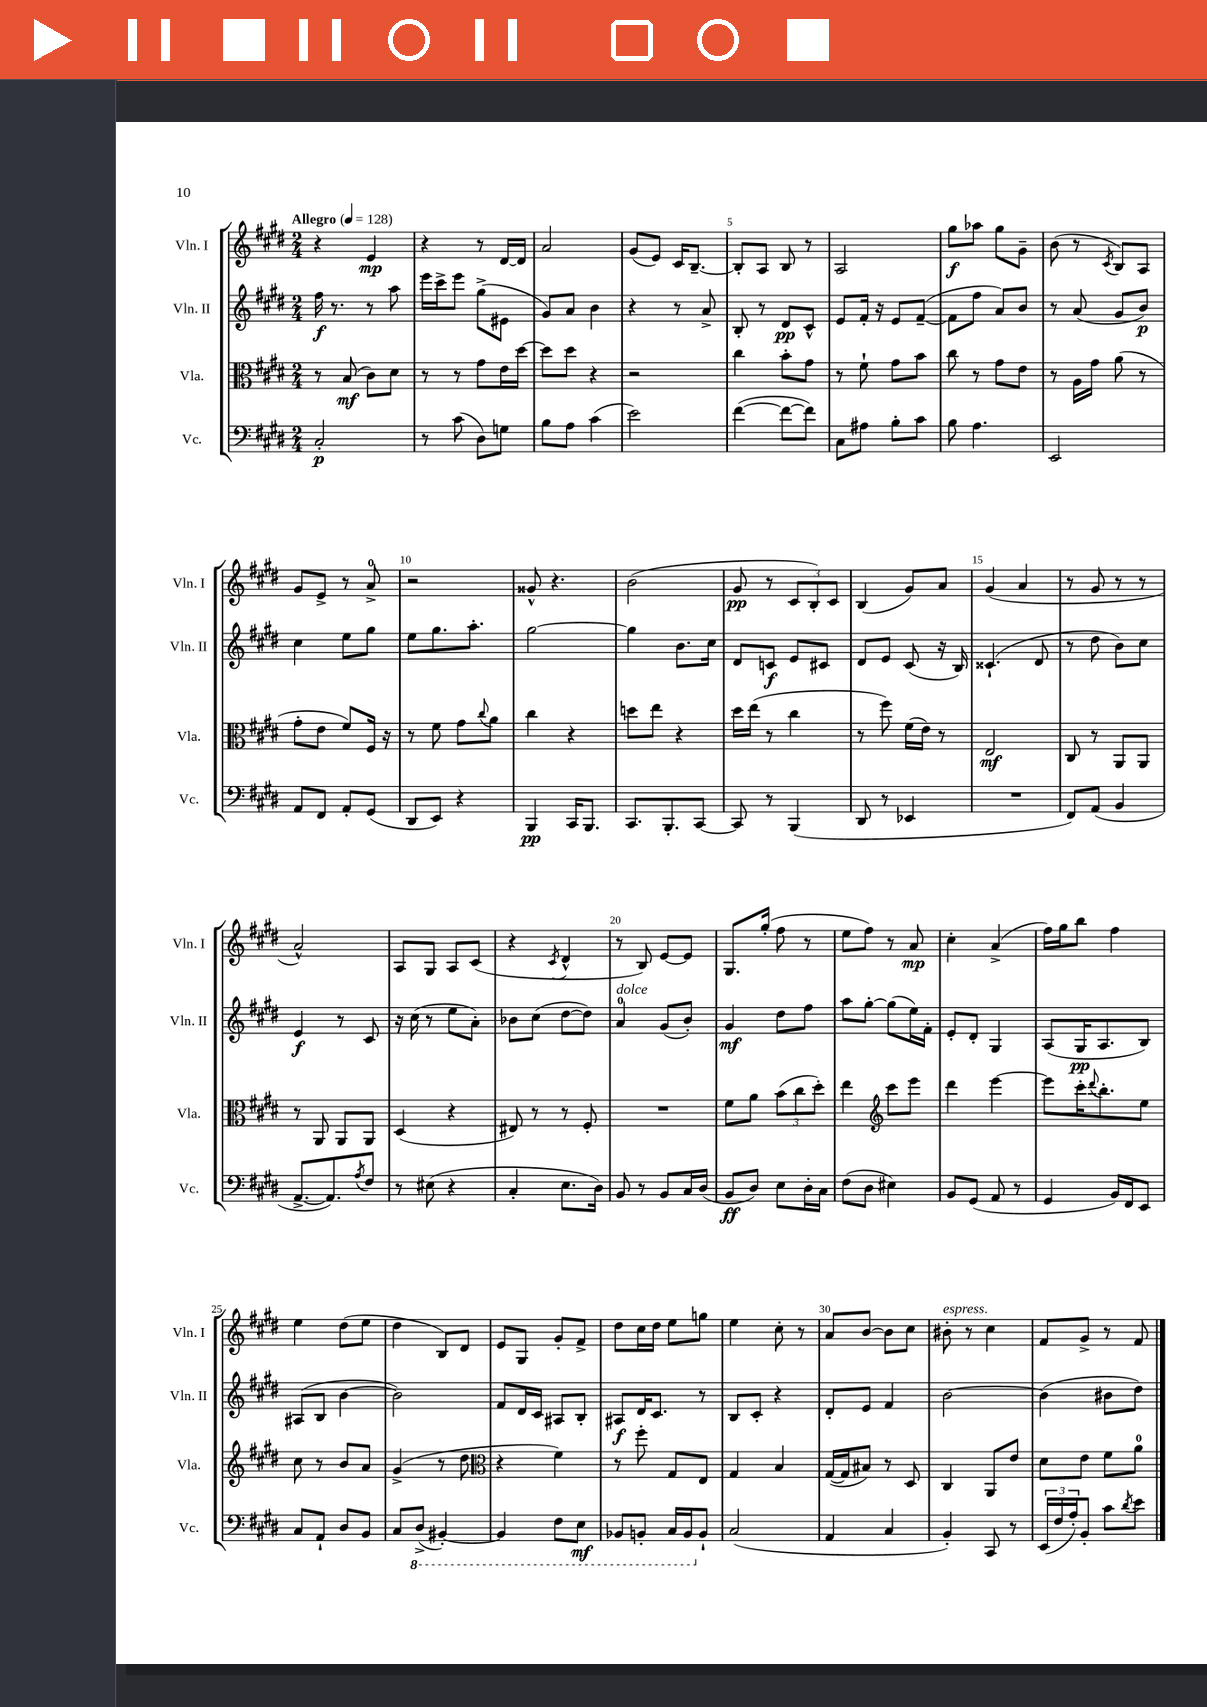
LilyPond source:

<<
\new StaffGroup <<
\new Staff = "s0" \with { instrumentName = "Vln. I" shortInstrumentName = "Vln. I" } {
    \clef treble \key e \major \numericTimeSignature \time 2/4 \tempo "Allegro" 4 = 128
    r4 e'4\mp |
    r4 r8 dis'16~ dis'16 |
    a'2 |
    gis'8( e'8) cis'16 b8.~-- |
    b8-. a8 b8 r8 |
    a2 |
    gis''8\f aes''8 gis''8 gis'8-- |
    b'8( r8 \acciaccatura { cis'8 } b8) a8 |
    gis'8 e'8-> r8 a'8-0-> |
    r2 |
    gisis'8-^ r4. |
    b'2( |
    gis'8\pp r8 \tuplet 3/2 { cis'8 b8-.) cis'8 } |
    b4( gis'8) a'8 |
    gis'4( a'4 |
    r8 gis'8 r8 r8 |
    a'2-^) |
    a8 gis8 a8 cis'8( |
    r4 \acciaccatura { cis'8 } dis'4-^ |
    r8 b8) e'8~ e'8 |
    gis8. gis''16-.( fis''8 r8 |
    e''8 fis''8) r8 a'8\mp |
    cis''4-. a'4->( |
    fis''16) gis''16 b''8 fis''4 |
    e''4 dis''8( e''8 |
    dis''4 b8) dis'8 |
    e'8 gis8 gis'8-. fis'8-> |
    dis''8 cis''16 dis''16 e''8 g''8 |
    e''4 cis''8-. r8 |
    a'8 b'8~ b'8 cis''8 |
    bis'8-.^\markup { \italic "espress." } r8 cis''4 |
    fis'8 gis'8-> r8 fis'8 \bar "|." |
}
\new Staff = "s1" \with { instrumentName = "Vln. II" shortInstrumentName = "Vln. II" } {
    \clef treble \key e \major \numericTimeSignature \time 2/4
    fis''16\f r8. r8 a''8 |
    e'''16 cis'''16-> e'''8 gis''8->( eis'8 |
    gis'8) a'8 b'4 |
    r4 r8 a'8-> |
    b8-. r8 dis'8\pp cis'8-^ |
    e'8 fis'16-. r16 e'8 fis'8~--( |
    fis'8 fis''8 a'8) b'8 |
    r8 a'8( gis'8 b'8\p) |
    cis''4 e''8 gis''8 |
    e''8 gis''8. a''8.-. |
    gis''2~ |
    gis''4 b'8. cis''16 |
    dis'8 c'8\f e'8 cis'8 |
    dis'8 e'8 cis'8( r16 b16) |
    cisis'4.-!( dis'8 |
    r8 dis''8 b'8) cis''8 |
    e'4\f r8 cis'8 |
    r16 cis''16( r8 e''8 a'8-.) |
    bes'8 cis''8( dis''8~ dis''8) |
    a'4-0^\markup { \italic "dolce" } gis'8( b'8-.) |
    gis'4\mf dis''8 fis''8 |
    a''8 gis''8~-. gis''8( e''16) fis'16-. |
    e'8-. dis'8-. gis4 |
    a8( gis16\pp a8. b8) |
    ais8( b8 b'4~ |
    b'2) |
    fis'8 dis'16 cis'16 ais8 b8-. |
    ais8\f dis'16 cis'8. r8 |
    b8 cis'8-. r4 |
    dis'8-. e'8 fis'4 |
    b'2~ |
    b'4( bis'8 dis''8) \bar "|." |
}
\new Staff = "s2" \with { instrumentName = "Vla." shortInstrumentName = "Vla." } {
    \clef alto \key e \major \numericTimeSignature \time 2/4
    r8 b8\mf( cis'8) dis'8 |
    r8 r8 gis'8 e'16 dis''16~ |
    dis''8 dis''8 r4 |
    r2 |
    cis''4 b'8-. gis'8 |
    r8 fis'8-! gis'8 b'8 |
    cis''8 r8 gis'8 e'8 |
    r8 a16 gis'16 a'8( r8 |
    gis'8-. e'8 fis'8) fis16 r16 |
    r8 fis'8 gis'8 \appoggiatura { cis''8 } a'8 |
    cis''4 r4 |
    d''8 e''8 r4 |
    dis''16 e''16( r8 cis''4 |
    r8 fis''8) fis'16( e'16) r8 |
    e2\mf |
    cis8 r8 a,8 a,8 |
    r8 a,8 a,8 a,8 |
    dis4( r4 |
    eis8) r8 r8 fis8-. |
    R2 |
    fis'8 a'8 \tuplet 3/2 { b'8( cis''8 dis''8-.) } |
    e''4 \clef treble cis'''8 e'''8 |
    dis'''4 e'''4~ |
    e'''8 cis'''16-. \appoggiatura { dis'''8 } b''8.-. e''8 |
    cis''8 r8 b'8 a'8 |
    gis'4->( r8 dis''8 |
    \clef alto r4 fis'4) |
    r8 fis''8-. gis8 e8 |
    gis4 b4 |
    gis16~( gis16 bis8) r8 dis8 |
    cis4 a,8 e'8 |
    dis'8 e'8 fis'8 a'8-0 \bar "|." |
}
\new Staff = "s3" \with { instrumentName = "Vc." shortInstrumentName = "Vc." } {
    \clef bass \key e \major \numericTimeSignature \time 2/4
    cis2-.\p |
    r8 cis'8( dis8) g8 |
    b8 a8 cis'4( |
    e'2) |
    fis'4~( fis'8~ fis'8) |
    cis8 ais8 b8-. cis'8 |
    b8 a4. |
    e,2 |
    a,8 fis,8 a,8-. gis,8( |
    dis,8 e,8) r4 |
    b,,4\pp cis,16 b,,8. |
    cis,8. b,,8.-. cis,8~ |
    cis,8 r8 b,,4( |
    dis,8 r8 ees,4 |
    R2 |
    fis,8) a,8( b,4 |
    a,8.~-> a,8.) \acciaccatura { a8 } fis8 |
    r8 eis8( r4 |
    cis4-. e8. dis16) |
    b,8 r8 b,8 cis16 dis16( |
    b,8\ff dis8) e8 dis16-. cis16 |
    fis8( dis8 eis4) |
    b,8 gis,8( a,8 r8 |
    gis,4 b,16) fis,16 e,8 |
    cis8 a,8-! dis8 b,8 |
    cis8 \ottava #-1 dis,8->( bis,,4~-.) |
    bis,,4 fis,8 e,8\mf |
    bes,,8 b,,8-. cis,16 b,,16 \ottava #0 b,8-! |
    cis2( |
    a,4 cis4 |
    b,4-.) cis,8 r8 |
    \tuplet 3/2 { e,16( fis16 a16-.) } b,8-. cis'8 \acciaccatura { dis'8 } e'8 \bar "|." |
}
>>
>>
\layout { \context { \Score \override BarNumber.break-visibility = ##(#f #t #t) barNumberVisibility = #(every-nth-bar-number-visible 5) } }
